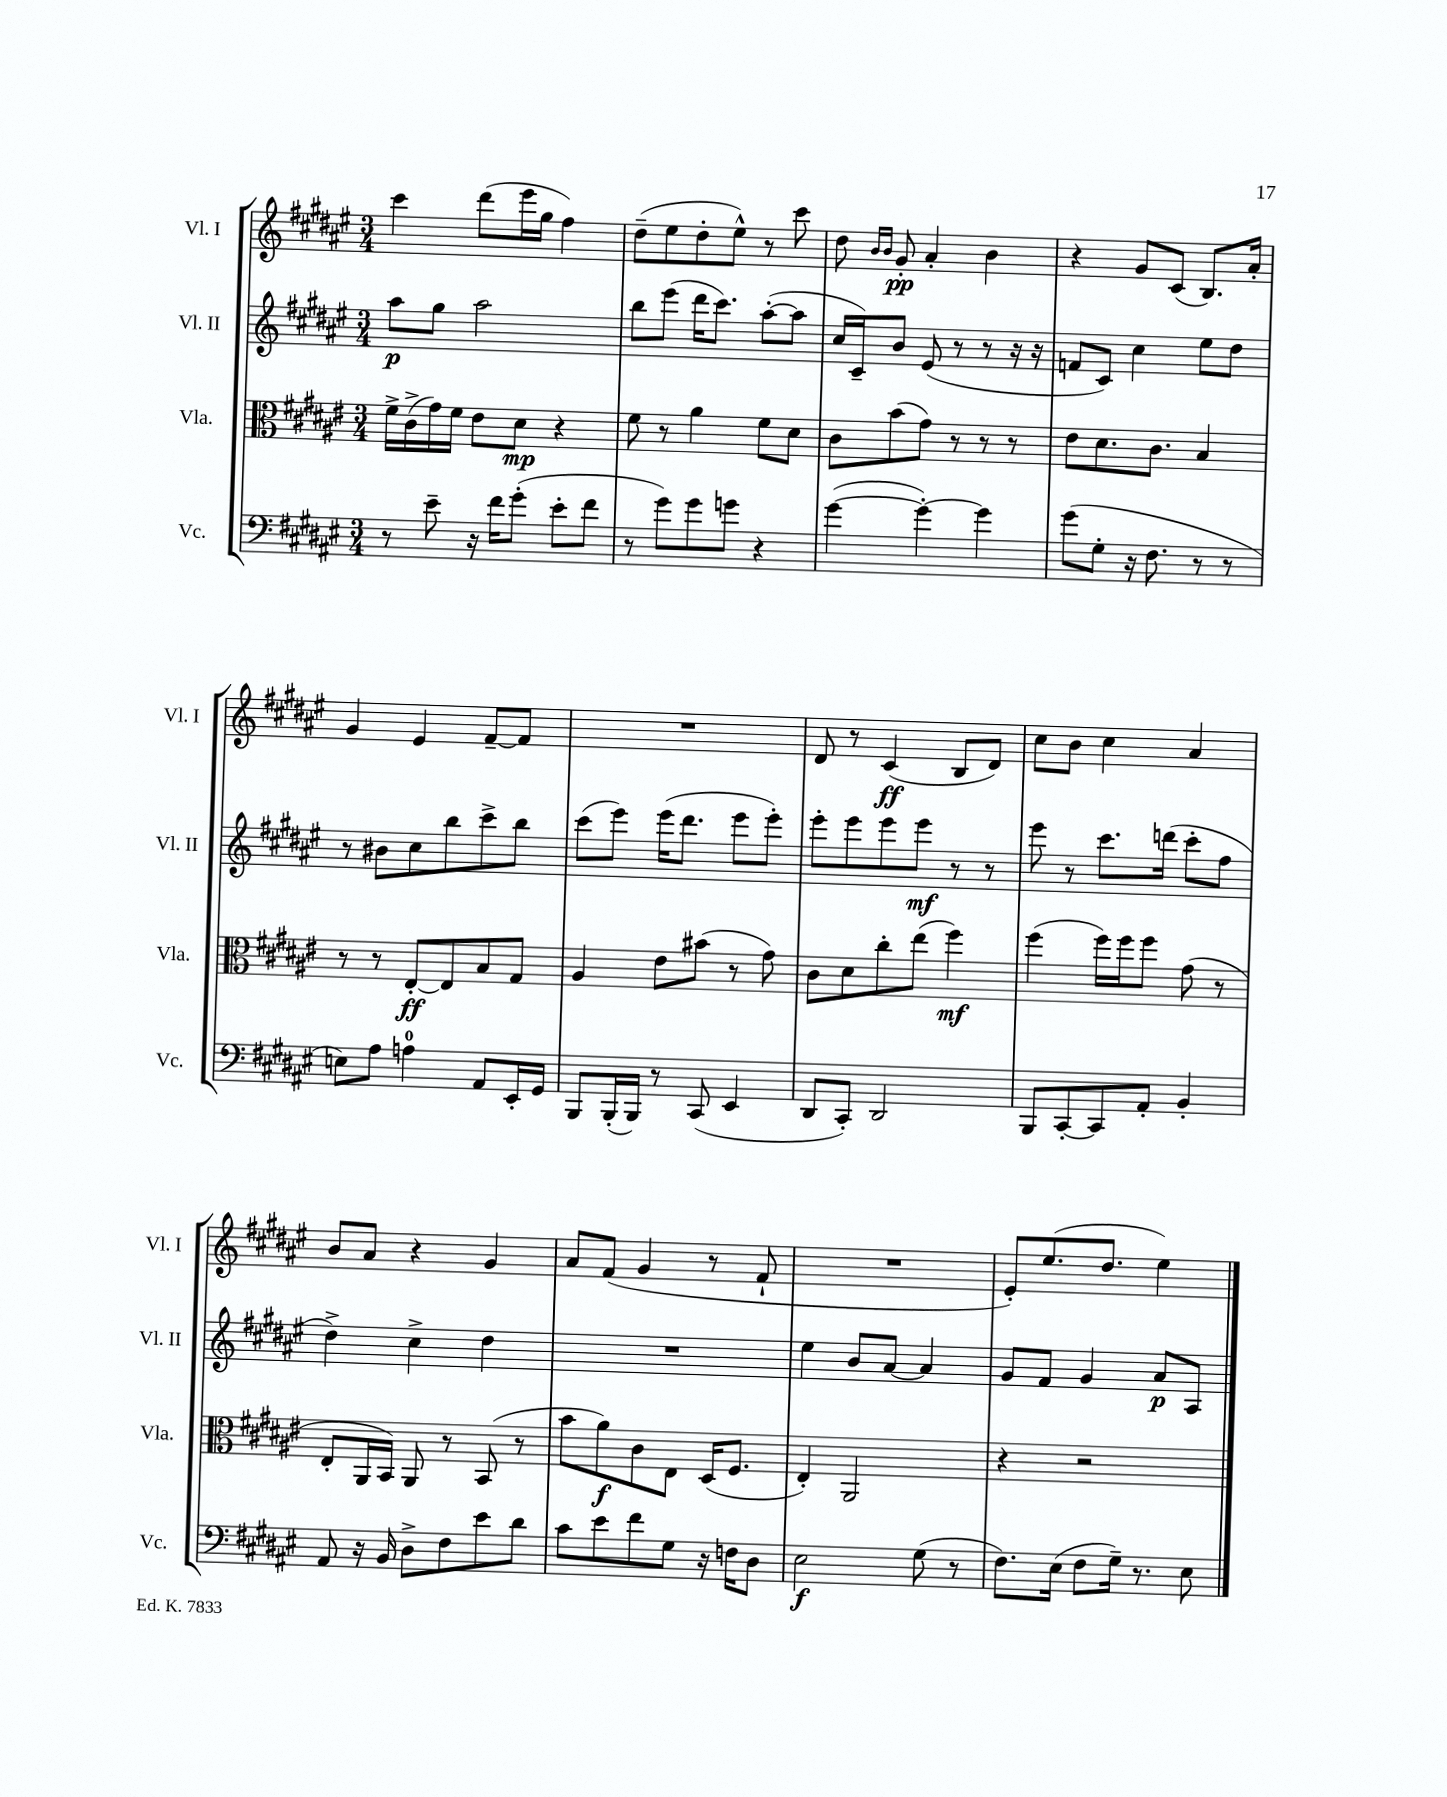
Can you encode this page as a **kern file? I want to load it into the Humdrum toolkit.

**kern	**dynam	**kern	**dynam	**kern	**dynam	**kern	**dynam
*part4	*part4	*part3	*part3	*part2	*part2	*part1	*part1
*staff4	*staff4	*staff3	*staff3	*staff2	*staff2	*staff1	*staff1
*I"Vc.	*	*I"Vla.	*	*I"Vl. II	*	*I"Vl. I	*
*I'Vc.	*	*I'Vla.	*	*I'Vl. II	*	*I'Vl. I	*
*clefF4	*	*clefC3	*	*clefG2	*	*clefG2	*
*k[f#c#g#d#a#e#]	*	*k[f#c#g#d#a#e#]	*	*k[f#c#g#d#a#e#]	*	*k[f#c#g#d#a#e#]	*
*M3/4	*	*M3/4	*	*M3/4	*	*M3/4	*
=2	=2	=2	=2	=2	=2	=2	=2
8r	.	16f#^\LL	.	8aa#\L	p	4ccc#\	.
.	.	(16c#^\	.	.	.	.	.
8e#~\	.	16g#\)	.	8gg#\J	.	.	.
.	.	16f#\JJ	.	.	.	.	.
16r	.	8e#\L	.	2aa#\	.	(8ddd#\L	.
16f#\KL	.	.	.	.	.	.	.
(8g#'\J	.	8d#\J	mp	.	.	16eee#\L	.
.	.	.	.	.	.	16gg#\JJ	.
8e#'\L	.	4r	.	.	.	4ff#\)	.
8f#\J	.	.	.	.	.	.	.
=3	=3	=3	=3	=3	=3	=3	=3
8r	.	8f#\	.	8bb\L	.	(8dd#~\L	.
8g#\L)	.	8r	.	(8eee#\J	.	8ee#\	.
8g#\	.	4a#\	.	16ddd#\KL	.	8dd#'\	.
.	.	.	.	8.ccc#\J)	.	.	.
8gn\J	.	.	.	.	.	8ee#^^\J)	.
4r	.	8f#\L	.	([8aa#'\L	.	8r	.
.	.	8d#\J	.	8aa#\J]	.	8ccc#\	.
=4	=4	=4	=4	=4	=4	=4	=4
([4g#\	.	8c#\L	.	16cc#/LL	.	8dd#\	.
.	.	.	.	16c#~/J)	.	.	.
.	.	.	.	.	.	16qqb/LL	.
.	.	.	.	.	.	16qqb/JJ	.
.	.	(8b\	.	8b/J	.	8g#'/	pp
4g#'\_)	.	8g#\J)	.	(8e#/	.	4a#'/	.
.	.	8r	.	8r	.	.	.
4g#\]	.	8r	.	8r	.	4b\	.
.	.	8r	.	16r	.	.	.
.	.	.	.	16r	.	.	.
=5	=5	=5	=5	=5	=5	=5	=5
(8g#\L	.	8e#\L	.	8fn/L	.	4r	.
8G#'\J	.	8.d#\	.	8c#/J)	.	.	.
16r	.	.	.	4cc#\	.	8g#/L	.
8.F#\	.	8.c#\J	.	.	.	.	.
.	.	.	.	.	.	(8c#/J	.
8r	.	4B/	.	8ee#\L	.	8.B/L)	.
8r	.	.	.	8dd#\J	.	.	.
.	.	.	.	.	.	16a#'/Jk	.
!!LO:LB:g=z
=6	=6	=6	=6	=6	=6	=6	=6
8En\L)	.	8r	.	8r	.	4g#/	.
8A#\J	.	8r	.	8b#X\L	.	.	.
4An\	.	[8E#'/L	ff	8cc#\	.	4e#/	.
.	.	8E#/]	.	8bb\	.	.	.
8AA#/L	.	8B/	.	8ccc#^\	.	[8f#~/L	.
16EE#'/L	.	8G#/J	.	8bb\J	.	8f#/J]	.
16GG#/JJ	.	.	.	.	.	.	.
=7	=7	=7	=7	=7	=7	=7	=7
8BBB/L	.	4A#/	.	(8ccc#\L	.	2.r	.
(16BBB'/L	.	.	.	8eee#\J)	.	.	.
16BBB/JJ)	.	.	.	.	.	.	.
8r	.	8e#\L	.	(16eee#\KL	.	.	.
.	.	.	.	8.ddd#\J	.	.	.
(8CC#/	.	(8b#X\J	.	.	.	.	.
4EE#/	.	8r	.	8eee#\L	.	.	.
.	.	8g#\)	.	8eee#'\J)	.	.	.
=8	=8	=8	=8	=8	=8	=8	=8
8DD#/L	.	8c#\L	.	8eee#'\L	.	8d#/	.
8CC#'/J)	.	8d#\	.	8eee#\	.	8r	.
2DD#/	.	8cc#'\	.	8eee#\	.	(4c#/	ff
.	.	(8ee#\J	.	8eee#\J	mf	.	.
.	.	4ff#\)	mf	8r	.	8B/L	.
.	.	.	.	8r	.	8d#/J)	.
=9	=9	=9	=9	=9	=9	=9	=9
8BBB/L	.	(4ff#\	.	8eee#\	.	8cc#\L	.
[8CC#'/	.	.	.	8r	.	8b\J	.
8CC#/]	.	16ff#\LL)	.	8.ccc#\L	.	4cc#\	.
.	.	16ff#\J	.	.	.	.	.
8AA#'/J	.	8ff#\J	.	.	.	.	.
.	.	.	.	(16dddn\Jk	.	.	.
4BB'/	.	(8g#\	.	8ccc#'\L	.	4a#/	.
.	.	8r	.	8ff#\J	.	.	.
!!LO:LB:g=z
=10	=10	=10	=10	=10	=10	=10	=10
8AA#/	.	8E#'/L	.	4dd#^\)	.	8b/L	.
16r	.	16AA#/L	.	.	.	8a#/J	.
16BB/	.	16BB/JJ)	.	.	.	.	.
8D#^\L	.	8AA#/	.	4cc#^\	.	4r	.
8F#\	.	8r	.	.	.	.	.
8e#\	.	(8BB/	.	4dd#\	.	4g#/	.
8d#\J	.	8r	.	.	.	.	.
=11	=11	=11	=11	=11	=11	=11	=11
8c#\L	.	8b\L	.	2.r	.	8a#/L	.
8e#\	.	8a#\)	f	.	.	(8f#/J	.
8f#\	.	8c#\	.	.	.	4g#/	.
8G#\J	.	8E#\J	.	.	.	.	.
16r	.	(16D#/KL	.	.	.	8r	.
16Fn\KL	.	8.F#/J	.	.	.	.	.
8D#\J	.	.	.	.	.	8f#`/	.
=12	=12	=12	=12	=12	=12	=12	=12
2E#\	f	4E#'/)	.	4ee#\	.	2.r	.
.	.	2AA#/	.	8b/L	.	.	.
.	.	.	.	[8a#/J	.	.	.
(8G#\	.	.	.	4a#/]	.	.	.
8r	.	.	.	.	.	.	.
=13	=13	=13	=13	=13	=13	=13	=13
8.F#\L)	.	4r	.	8g#/L	.	8e#'/L)	.
.	.	.	.	8f#/J	.	(8.ee#/	.
(16E#\Jk	.	.	.	.	.	.	.
8F#\L	.	2r	.	4g#/	.	.	.
.	.	.	.	.	.	8.dd#/J	.
16G#~\Jk)	.	.	.	.	.	.	.
8.r	.	.	.	.	.	.	.
.	.	.	.	8a#/L	p	4ee#\)	.
8E#\	.	.	.	8A#/J	.	.	.
==	==	==	==	==	==	==	==
*-	*-	*-	*-	*-	*-	*-	*-
